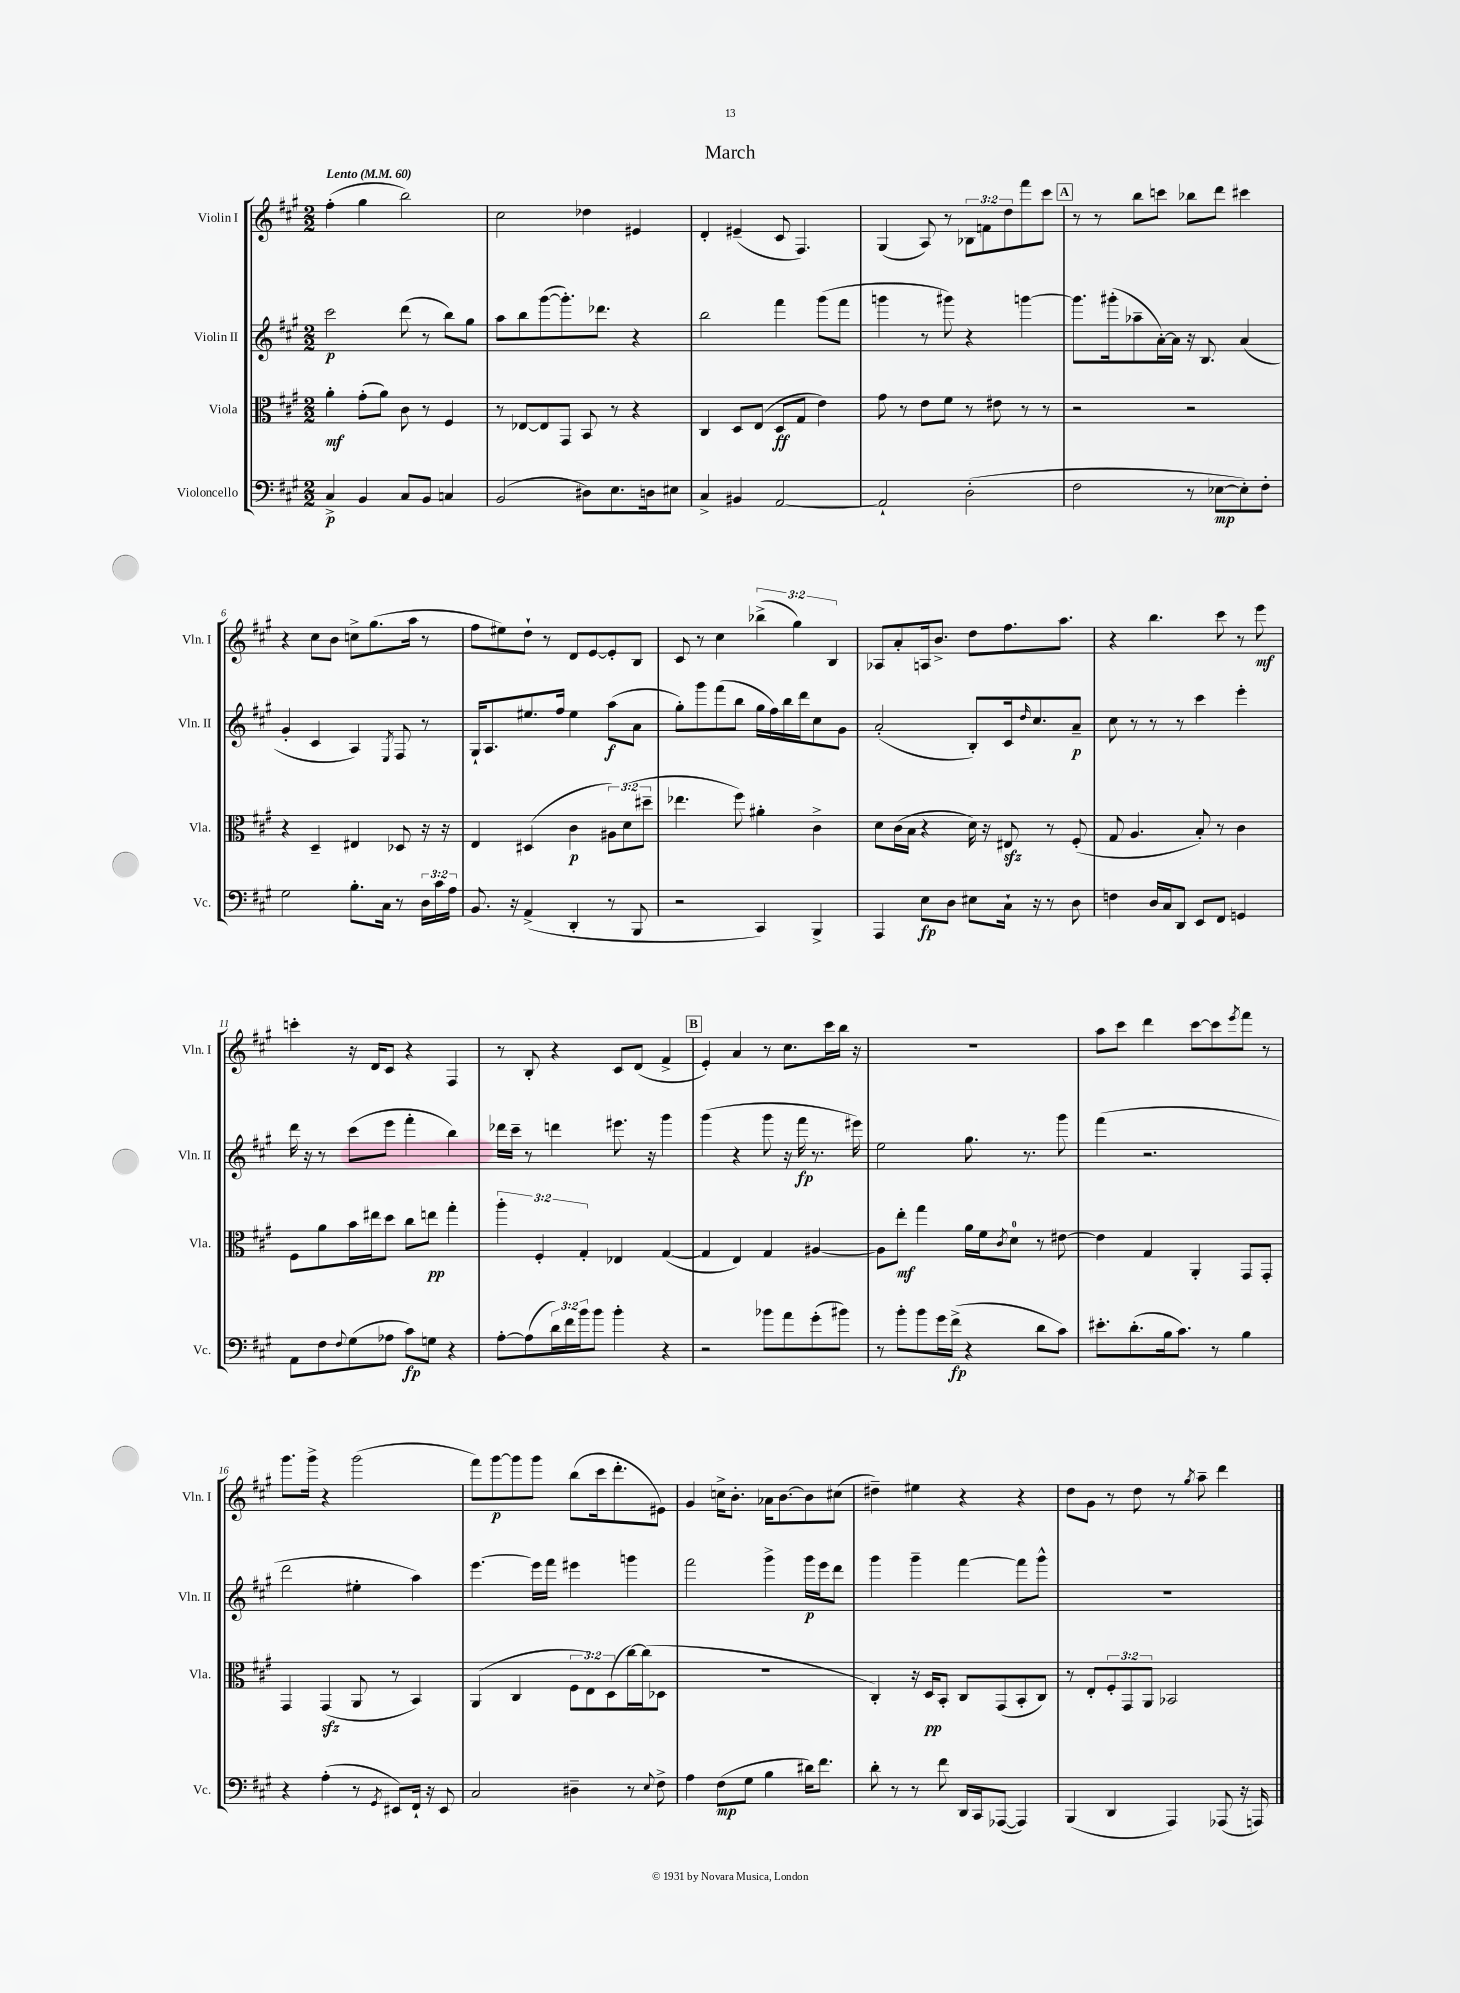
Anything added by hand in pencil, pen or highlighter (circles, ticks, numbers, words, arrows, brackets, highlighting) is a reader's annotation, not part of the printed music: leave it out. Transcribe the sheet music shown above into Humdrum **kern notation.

**kern	**kern	**kern	**kern
*staff4	*staff3	*staff2	*staff1
*clefF4	*clefC3	*clefG2	*clefG2
*k[f#c#g#]	*k[f#c#g#]	*k[f#c#g#]	*k[f#c#g#]
*M2/2	*M2/2	*M2/2	*M2/2
*MM60	*MM60	*MM60	*MM60
4C#^	4a'	2ccc#	(4ff#'
4BB	(8g#'	.	4gg#
.	8a)	.	.
8C#	8c#	(8ddd	2bb)
8BB	8r	8r	.
4C	4F#	8bb)	.
.	.	8gg#	.
=	=	=	=
(2BB	8r	8aa	2cc#
.	[8E-	8bb	.
.	8E-]	([8ggg#	.
.	8GG#	8.ggg#'])	.
8D#)	8BB	.	4dd-
.	.	8.ddd-	.
8.E	8r	.	.
.	4r	4r	4e#
16D	.	.	.
8E#	.	.	.
=	=	=	=
4C#^	4C#	2bb	4d'
4BB#	8D	.	(4e#~
.	(8E	.	.
[2AA	8D	4fff#	8c#
.	8G#	.	4.F#)
.	4e)	(8ggg#	.
.	.	8fff#	.
=	=	=	=
2AA`]	8g#	4ggg	(4G#
.	8r	.	.
.	8e	8r	8A)
.	8f#	8ggg#)	8r
(2D'	8r	4r	12B-
.	.	.	12f
.	8e#	.	.
.	.	.	12dd
.	8r	[4ggg	8fff#
.	8r	.	8ccc#
=	=	=	=
2F#	2r	8.ggg]	8r
.	.	.	8r
.	.	(16ggg#'	.
.	.	8aa-~	8bb
.	.	[16a')	8ccc
.	.	16a]	.
8r	2r	16r	8bb-
.	.	8.B	.
[8E-	.	.	8ddd
8E-'])	.	(4a	4ccc#
8F#'	.	.	.
=	=	=	=
2G#	4r	4g#'	4r
.	4D~	4c#	8cc#
.	.	.	8b
8.B'	4E#	4A)	8cc^
.	.	.	(8.gg#
16C#	.	.	.
.	.	8qE	.
8r	8D-	8F#	.
.	.	.	16aa
24D	16r	8r	8r
24c#	.	.	.
.	16r	.	.
24A	.	.	.
=	=	=	=
8.BB	4E	16G#`	8ff#
.	.	8.A	.
.	.	.	8ee#)
16r	.	.	.
(4AA^	(4D#	8.ee#	8dd`
.	.	.	8r
.	.	16ff#	.
4DD'	4c#	4ee#	8d
.	.	.	[8e
8r	12A#)	(8aa	8e']
.	(12d	.	.
8BBB	.	8a	8B
.	12dd#~	.	.
=	=	=	=
2r	4.ee-	8gg#')	8c#
.	.	8ggg#	8r
.	.	(8fff#	4cc#
.	8ff#)	8bb	.
4CC#)	4a#'	16gg#	(6bb-^
.	.	16ff#)	.
.	.	16bb	.
.	.	.	6gg#)
.	.	16ddd	.
4BBB^	4c#^	8cc#	.
.	.	.	6B
.	.	8g#	.
=	=	=	=
4AAA	8d	(2a'	8A-
.	(16c#	.	8a'
.	16B	.	.
8E	4r	.	16A
.	.	.	8.b^
8D	.	.	.
8E#	16d)	8B')	8dd
.	16r	.	.
16C#`	8E#	16c#	8.ff#
.	.	16qqdd	.
16r	.	8.cc#	.
8r	8r	.	.
.	.	.	8.aa
8D	(8F#'	8a~	.
=	=	=	=
4F	8G#	8cc#	4r
.	4.A	8r	.
16D	.	8r	4.bb
16C#	.	.	.
8DD	.	8r	.
8EE	8B')	4ccc#	.
8FF#	8r	.	8ccc#
4GG	4c#	4eee'	8r
.	.	.	8eee
=	=	=	=
8AA	8F#	16ddd	4ccc'
.	.	16r	.
8F#	8a	8r	.
8qqF#	.	.	.
(8G#	16b	(8ccc#	16r
.	16ee#	.	16d
8A-	8dd	8eee	8c#
8c#)	8cc#	4fff#'	4r
8G	8ee	.	.
4r	4gg#'	4bb)	4F#
=	=	=	=
[8A'	6aa'	16ddd-	8r
.	.	16ccc#~	.
(8A]	.	8r	8B'
.	6F#'	.	.
24d)	.	4ddd	4r
24f#	.	.	.
24b	6G#'	.	.
8b	.	.	.
4b'	4E-	8.eee#	8c#
.	.	.	(8d
.	.	16r	.
4r	([4G#	4ggg#	4f#^
=	=	=	=
2r	4G#]	(4ggg#	4e')
.	4E)	4r	4a
8b-	4G#	8ggg#	8r
8a	.	16r	8.cc#
.	.	16fff#	.
(8g#'	[4A#	8.r	.
.	.	.	16ccc#
8b#)	.	.	16bb
.	.	16eee#)	16r
=	=	=	=
8r	8A#]	2ee	1r
8b'	8ee'	.	.
8b	4gg#	.	.
16g#	.	.	.
(16f#^	.	.	.
4r	16a	8.gg#	.
.	16f#	.	.
.	8qc#	.	.
.	8d	.	.
.	.	8.r	.
8d	8r	.	.
8c#)	[8e#	8ggg#	.
=	=	=	=
8.e#'	4e#]	(4fff#	8aa
.	.	.	8ccc#
(8.d'	.	.	.
.	4G#	2.r	4ddd
16B	.	.	.
8.c#)	.	.	.
.	4AA'	.	[8ccc#
8r	.	.	8ccc#]
.	.	.	8qeee
4B	8GG#	.	8fff#
.	8GG#'	.	8r
=	=	=	=
4r	4GG#	2ddd	8.ggg#
.	.	.	16ggg#^
(4A'	(4GG#	.	4r
8r	8AA	4ee#'	(2ggg#
8qGG#	.	.	.
8EE#)	8r	.	.
16FF#`	4BB)	4aa)	.
16r	.	.	.
8EE#	.	.	.
=	=	=	=
2C#	(4AA	[4.eee	8fff#)
.	.	.	[8ggg#
.	4C#	.	8ggg#]
.	.	16eee]	8ggg#
.	.	16fff#	.
4D#~	12F#	4eee#	(8bb
.	12E)	.	.
.	.	.	16ccc#
.	(12D	.	.
.	.	.	8.ddd'
8r	[16cc#)	4ggg	.
.	(16cc#]	.	.
8qqE	.	.	.
8F#^	8D-	.	8e#)
=	=	=	=
4A	1r	2fff#	4g#
(8F#	.	.	16cc^
.	.	.	8.b'
8G#	.	.	.
4B	.	4ggg#^	16a-
.	.	.	[8.b
16d#)	.	16ggg#	8b]
8.f#	.	16eee	.
.	.	8ddd	(8cc#
=	=	=	=
8d'	4C#')	4ggg#	4dd#~)
8r	.	.	.
8r	16r	4ggg#~	4ee#
.	16D	.	.
8f#	8BB'	.	.
16DD	8C#	[4fff#	4r
16CC#	.	.	.
([8AAA-	(8GG#	.	.
4AAA-])	8BB'	8fff#]	4r
.	8C#)	8ggg#^^	.
=	=	=	=
(4BBB	8r	1r	8dd
.	8E'	.	8g#
4DD	12F#'	.	8r
.	12GG#	.	.
.	.	.	8dd
.	12AA	.	.
4AAA)	2BB-	.	8r
.	.	.	8qgg#
.	.	.	8aa~
(8AAA-	.	.	4ddd
16r	.	.	.
16AAA)	.	.	.
==	==	==	==
*-	*-	*-	*-
